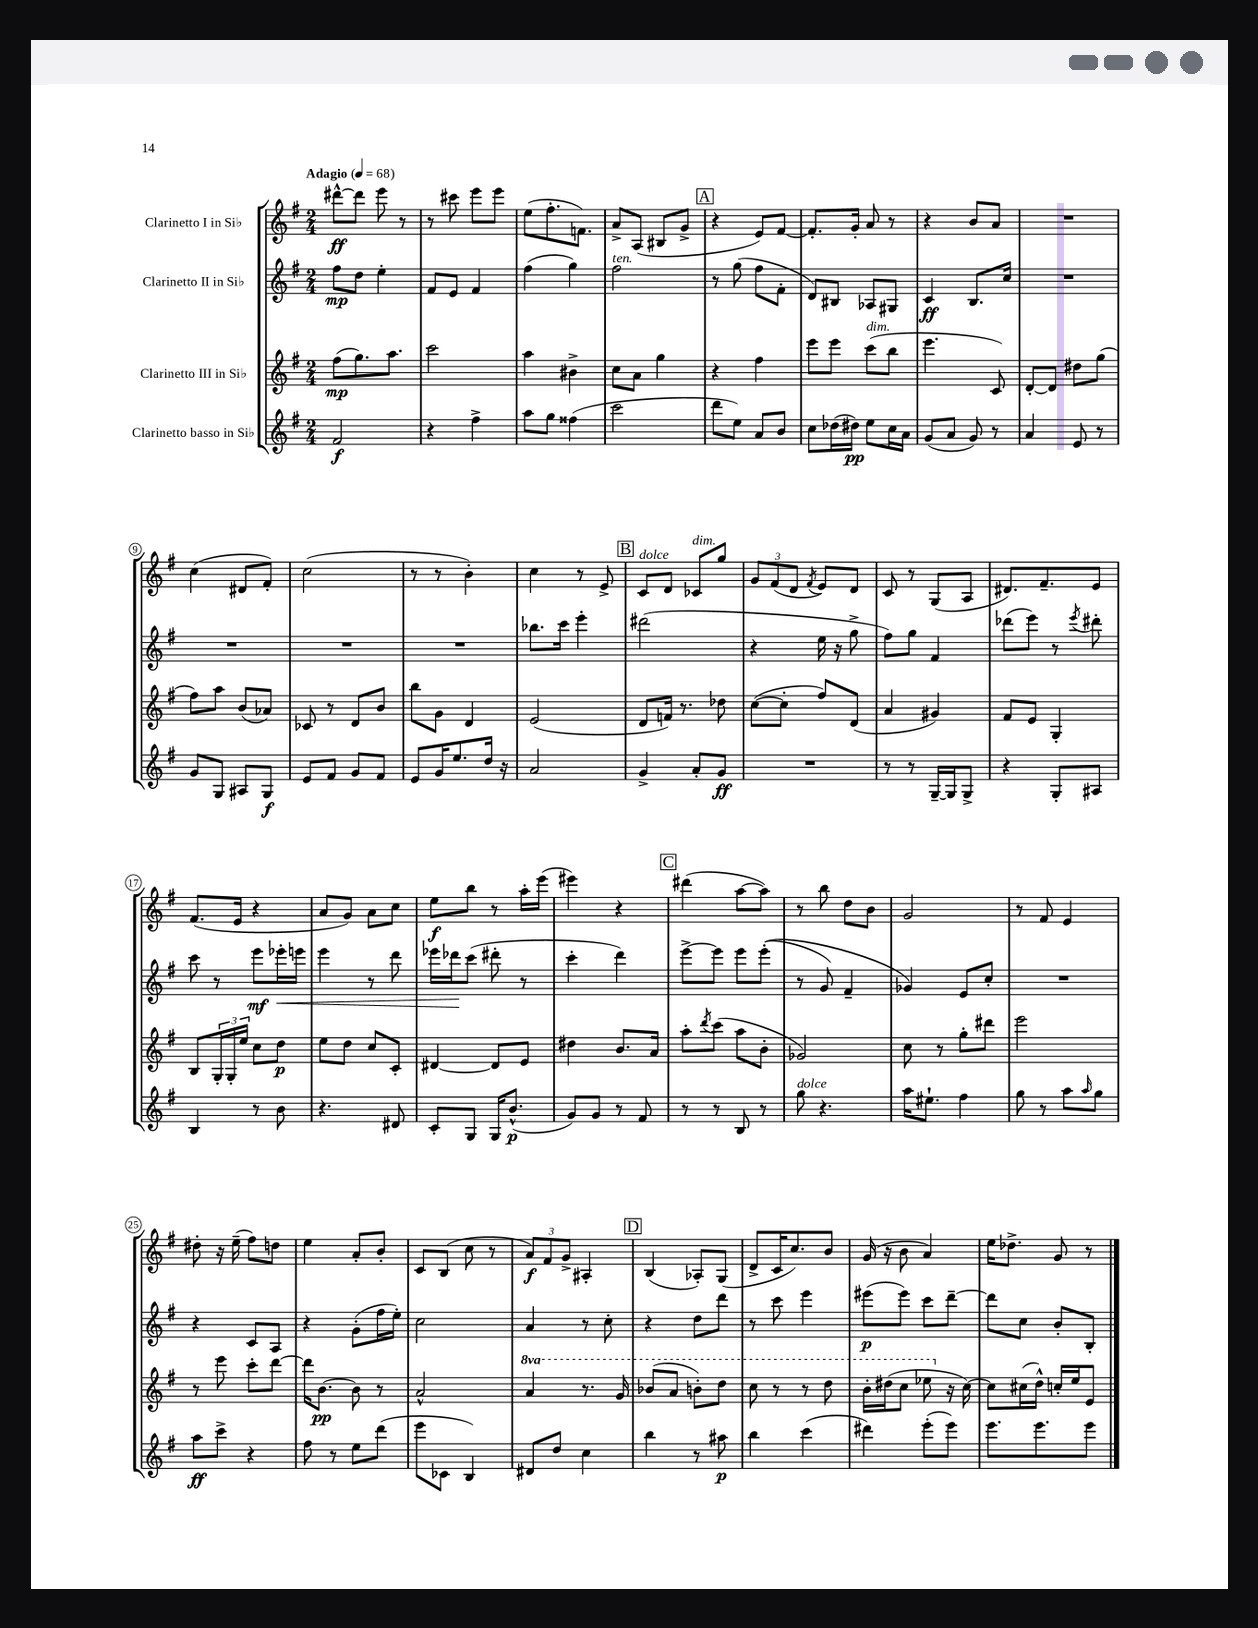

**kern	**dynam	**kern	**dynam	**kern	**dynam	**kern	**dynam
*part4	*part4	*part3	*part3	*part2	*part2	*part1	*part1
*staff4	*staff4	*staff3	*staff3	*staff2	*staff2	*staff1	*staff1
*I"Clarinetto basso in Si♭	*	*I"Clarinetto III in Si♭	*	*I"Clarinetto II in Si♭	*	*I"Clarinetto I in Si♭	*
*clefG2	*	*clefG2	*	*clefG2	*	*clefG2	*
*k[f#]	*	*k[f#]	*	*k[f#]	*	*k[f#]	*
*M2/4	*	*M2/4	*	*M2/4	*	*M2/4	*
*MM68	*	*MM68	*	*MM68	*	*MM68	*
=1	=1	=1	=1	=1	=1	=1	=1
!	!	!	!	!	!	!LO:TX:a:B:t=Adagio	!
2f#/	f	(8ff#\L	mp	8ff#\L	mp	[8ddd#X^^\L	ff
.	.	8.gg\)	.	8dd\J	.	8ddd#\J]	.
.	.	.	.	4ee'\	.	8eee\	.
.	.	8.aa\J	.	.	.	.	.
.	.	.	.	.	.	8r	.
=2	=2	=2	=2	=2	=2	=2	=2
4r	.	2ccc\	.	8f#/L	.	8r	.
.	.	.	.	8e/J	.	8ccc#X\	.
4ff#^\	.	.	.	4f#/	.	8eee\L	.
.	.	.	.	.	.	8eee\J	.
=3	=3	=3	=3	=3	=3	=3	=3
8aa\L	.	4aa\	.	(4ff#\	.	(8ee\L	.
8gg\J	.	.	.	.	.	8.ff#'\	.
(4ff##X\	.	4b#X^\	.	4gg\)	.	.	.
.	.	.	.	.	.	8.fn\J)	.
=4	=4	=4	=4	=4	=4	=4	=4
!	!	!	!	!LO:TX:a:i:t=ten.	!	!	!
2ccc\	.	8cc\L	.	2ff#\	.	8a^/L	.
.	.	8a\J	.	.	.	(8A/J	.
.	.	4gg\	.	.	.	8B#X/L	.
.	.	.	.	.	.	8g^/J	.
!!LO:REH:place=s1:t=A
=5	=5	=5	=5	=5	=5	=5	=5
8ddd\L	.	4r	.	8r	.	4r	.
8ee\J)	.	.	.	(8gg\	.	.	.
8a/L	.	4ff#\	.	8ff#\L	.	8e/L)	.
8b/J	.	.	.	8f#'\J	.	[8f#/J	.
=6	=6	=6	=6	=6	=6	=6	=6
8cc\L	.	8eee\L	.	8d/L)	.	8.f#'/L]	.
(16dd-X\L	.	8eee\J	.	8B#X/J	.	.	.
16dd#X\JJ)	pp	.	.	.	.	16g'/Jk	.
!	!	!LO:TX:a:i:t=dim.	!	!	!	!	!
8ee\L	.	(8ccc\L	.	8A-X/L	.	8a/	.
16cc\L	.	8bb\J	.	8G#X/J	.	8r	.
16a\JJ	.	.	.	.	.	.	.
=7	=7	=7	=7	=7	=7	=7	=7
(8g/L	.	4.eee\	.	4c/	ff	4r	.
8a/J	.	.	.	.	.	.	.
8g/)	.	.	.	8.B/L	.	8b/L	.
8r	.	8c/)	.	.	.	8a/J	.
.	.	.	.	16cc/Jk	.	.	.
=8	=8	=8	=8	=8	=8	=8	=8
4a/	.	[8d'/L	.	2r	.	2r	.
.	.	8d/J]	.	.	.	.	.
8e/	.	8dd#X\L	.	.	.	.	.
8r	.	(8gg\J	.	.	.	.	.
!!LO:LB:g=z
=9	=9	=9	=9	=9	=9	=9	=9
8g/L	.	8ff#\L)	.	2r	.	(4cc\	.
8G/J	.	8aa\J	.	.	.	.	.
8A#X/L	.	(8b/L	.	.	.	8d#X/L	.
8G/J	f	8a-X/J)	.	.	.	8f#'/J)	.
=10	=10	=10	=10	=10	=10	=10	=10
8e/L	.	8c-X/	.	2r	.	(2cc\	.
8f#/J	.	8r	.	.	.	.	.
8g/L	.	8d/L	.	.	.	.	.
8f#/J	.	8b/J	.	.	.	.	.
=11	=11	=11	=11	=11	=11	=11	=11
8e/L	.	8bb\L	.	2r	.	8r	.
16g/K	.	8g\J	.	.	.	8r	.
8.ee/	.	.	.	.	.	.	.
.	.	4d/	.	.	.	4b'\)	.
16dd/Jk	.	.	.	.	.	.	.
16r	.	.	.	.	.	.	.
=12	=12	=12	=12	=12	=12	=12	=12
2a/	.	(2e/	.	8.bb-X\L	.	4cc\	.
.	.	.	.	16ccc\Jk	.	.	.
.	.	.	.	4eee'\	.	8r	.
.	.	.	.	.	.	8e^/	.
!!LO:REH:place=s1:t=B
=13	=13	=13	=13	=13	=13	=13	=13
!	!	!	!	!	!	!LO:TX:a:i:t=dolce	!
4g^/	.	8d/L	.	(2ddd#X\	.	8c/L	.
.	.	16fn/Jk)	.	.	.	8d/J	.
.	.	8.r	.	.	.	.	.
!	!	!	!	!	!	!LO:TX:a:i:t=dim.	!
8a'/L	.	.	.	.	.	8c-X/L	.
8g/J	ff	8dd-X\	.	.	.	8gg/J	.
=14	=14	=14	=14	=14	=14	=14	=14
2r	.	([8cc\L	.	4r	.	12g/L	.
.	.	.	.	.	.	(12f#/	.
.	.	8cc'\J]	.	.	.	.	.
.	.	.	.	.	.	12d/J	.
.	.	.	.	.	.	8qf#/	.
.	.	8ff#/L)	.	16ee\	.	8e/L)	.
.	.	.	.	16r	.	.	.
.	.	(8d/J	.	8gg^\	.	8d/J	.
=15	=15	=15	=15	=15	=15	=15	=15
8r	.	4a/	.	8ff#\L)	.	8c/	.
8r	.	.	.	8gg\J	.	8r	.
[16G~/LL	.	4g#X/)	.	4f#/	.	(8G/L	.
16G/J]	.	.	.	.	.	.	.
8G^/J	.	.	.	.	.	8A/J	.
=16	=16	=16	=16	=16	=16	=16	=16
4r	.	8f#/L	.	(8ddd-X\L	.	8.d#X/L)	.
.	.	8e/J	.	8eee\J)	.	.	.
.	.	.	.	.	.	8.f#~/	.
8G'/L	.	4G'/	.	8r	.	.	.
.	.	.	.	8qeee/	.	.	.
8A#X/J	.	.	.	8ddd#X'\	.	8e/J	.
!!LO:LB:g=z
=17	=17	=17	=17	=17	=17	=17	=17
4B/	.	8B/L	.	8ccc\	.	(8.f#/L	.
.	.	24G'/L	.	8r	.	.	.
.	.	24G'/	.	.	.	.	.
.	.	.	.	.	.	16e/Jk	.
.	.	24ee/JJ	.	.	.	.	.
8r	.	8cc\L	.	8eee\L	mf	4r	.
!	!	!	!	!	!LO:HP:b	!	!
8b\	.	8dd\J	p	16eee-X'\L	<	.	.
.	.	.	.	16eeen\JJ	.	.	.
=18	=18	=18	=18	=18	=18	=18	=18
4.r	.	8ee\L	.	4eee\	.	8a/L	.
.	.	8dd\J	.	.	.	8g/J)	.
.	.	8cc/L	.	8r	.	8a\L	.
8d#X/	.	8c'/J	.	8ddd\	.	8cc\J	.
=19	=19	=19	=19	=19	=19	=19	=19
8c'/L	.	[4d#X/	.	16eee-X\LL	.	8ee\L	f
.	.	.	.	16ddd-X\J	.	.	.
8G/J	.	.	.	(8ccc\J	[	8bb\J	.
16G/KL	.	8d#/L]	.	8ddd#X'\	.	8r	.
(8.b^^/J	p	.	.	.	.	.	.
.	.	8e/J	.	8r	.	16aa'\LL	.
.	.	.	.	.	.	(16eee\JJ	.
=20	=20	=20	=20	=20	=20	=20	=20
8g/L)	.	4dd#X\	.	4ccc'\	.	4eee#X\)	.
8g/J	.	.	.	.	.	.	.
8r	.	8.b/L	.	4ddd\)	.	4r	.
8f#/	.	.	.	.	.	.	.
.	.	16a/Jk	.	.	.	.	.
!!LO:REH:place=s1:t=C
=21	=21	=21	=21	=21	=21	=21	=21
8r	.	8aa'\L	.	[8eee^\L	.	(4ddd#X\	.
.	.	8qddd/	.	.	.	.	.
8r	.	(8ccc\J	.	8eee\J]	.	.	.
8B/	.	8aa\L	.	8eee\L	.	[8aa\L	.
8r	.	8b'\J	.	((8eee'\J	.	8aa\J])	.
=22	=22	=22	=22	=22	=22	=22	=22
!LO:TX:a:i:t=dolce	!	!	!	!	!	!	!
8gg\	.	2g-X/)	.	8r	.	8r	.
4.r	.	.	.	8g/)	.	8bb\	.
.	.	.	.	4f#~/	.	8dd\L	.
.	.	.	.	.	.	8b\J	.
=23	=23	=23	=23	=23	=23	=23	=23
16aa\KL	.	8cc\	.	4g-X/)	.	2g/	.
8.ee#X`\J	.	.	.	.	.	.	.
.	.	8r	.	.	.	.	.
4ff#\	.	8gg'\L	.	8e/L	.	.	.
.	.	8ddd#X\J	.	8cc'/J	.	.	.
=24	=24	=24	=24	=24	=24	=24	=24
8gg\	.	2eee\	.	2r	.	8r	.
8r	.	.	.	.	.	8f#/	.
8aa\L	.	.	.	.	.	4e/	.
16qqaa/	.	.	.	.	.	.	.
8gg\J	.	.	.	.	.	.	.
!!LO:LB:g=z
=25	=25	=25	=25	=25	=25	=25	=25
8aa\L	ff	8r	.	4r	.	8dd#X'\	.
8ccc^\J	.	8eee\	.	.	.	16r	.
.	.	.	.	.	.	(16ee~\	.
4r	.	8ccc'\L	.	8c/L	.	8ff#\L)	.
.	.	[8ddd\J	.	8A/J	.	8ddn\J	.
=26	=26	=26	=26	=26	=26	=26	=26
8ff#\	.	16ddd\KL]	.	4r	.	4ee\	.
.	.	[8.b\J	pp	.	.	.	.
8r	.	.	.	.	.	.	.
8ee\L	.	8b\]	.	(8g'\L	.	8a'/L	.
(8ddd\J	.	8r	.	16ff#\L	.	8b'/J	.
.	.	.	.	16ee'\JJ)	.	.	.
=27	=27	=27	=27	=27	=27	=27	=27
8eee\L	.	2a^^/	.	2cc\	.	8c/L	.
8c-X\J	.	.	.	.	.	(8B/J	.
4B/)	.	.	.	.	.	8cc\	.
.	.	.	.	.	.	8r	.
=28	=28	=28	=28	=28	=28	=28	=28
*	*	*8va	*	*	*	*	*
8d#X/L	.	4aa/	.	4a/	.	12a/L)	f
.	.	.	.	.	.	12f#/	.
8dd/J	.	.	.	.	.	.	.
.	.	.	.	.	.	12g^/J	.
4cc\	.	8.r	.	8r	.	4A#X'/	.
.	.	.	.	8cc'\	.	.	.
.	.	16gg/	.	.	.	.	.
!!LO:REH:place=s1:t=D
=29	=29	=29	=29	=29	=29	=29	=29
4bb\	.	(8bb-X/L	.	4r	.	(4B/	.
.	.	8aa/J	.	.	.	.	.
8r	.	8bbn'\L)	.	8dd\L	.	8A-X'/L)	.
8aa#X\	p	8ddd\J	.	8ddd\J	.	(8G/J	.
=30	=30	=30	=30	=30	=30	=30	=30
4bb\	.	8ccc\	.	8r	.	8d^/L	.
.	.	8r	.	8ccc\	.	16c/K	.
.	.	.	.	.	.	8.cc/)	.
(4ccc\	.	8r	.	4eee\	.	.	.
.	.	8ddd\	.	.	.	8b/J	.
=31	=31	=31	=31	=31	=31	=31	=31
4ddd#X\)	.	16bb'\LL	.	(8eee#X\L	p	(16g/	.
.	.	(16ddd#X\J	.	.	.	16r	.
.	.	8ccc\J	.	8eee#\J)	.	8b\	.
(8eee'\L	.	8eee-X\	.	8ccc\L	.	4a/)	.
*	*	*X8va	*	*	*	*	*
8eee\J)	.	16r	.	[8ddd~\J	.	.	.
.	.	[16cc\)	.	.	.	.	.
=32	=32	=32	=32	=32	=32	=32	=32
8.eee\L	.	8cc\L]	.	8ddd\L]	.	16ee\KL	.
.	.	.	.	.	.	8.dd-X^\J	.
.	.	(16cc#X\L	.	8cc\J	.	.	.
8.eee\	.	16dd^^\JJ)	.	.	.	.	.
.	.	16ccn'/LL	.	8b'/L	.	8g/	.
.	.	16ee/J	.	.	.	.	.
8eee\J	.	8e/J	.	8B'/J	.	8r	.
==	==	==	==	==	==	==	==
*-	*-	*-	*-	*-	*-	*-	*-
